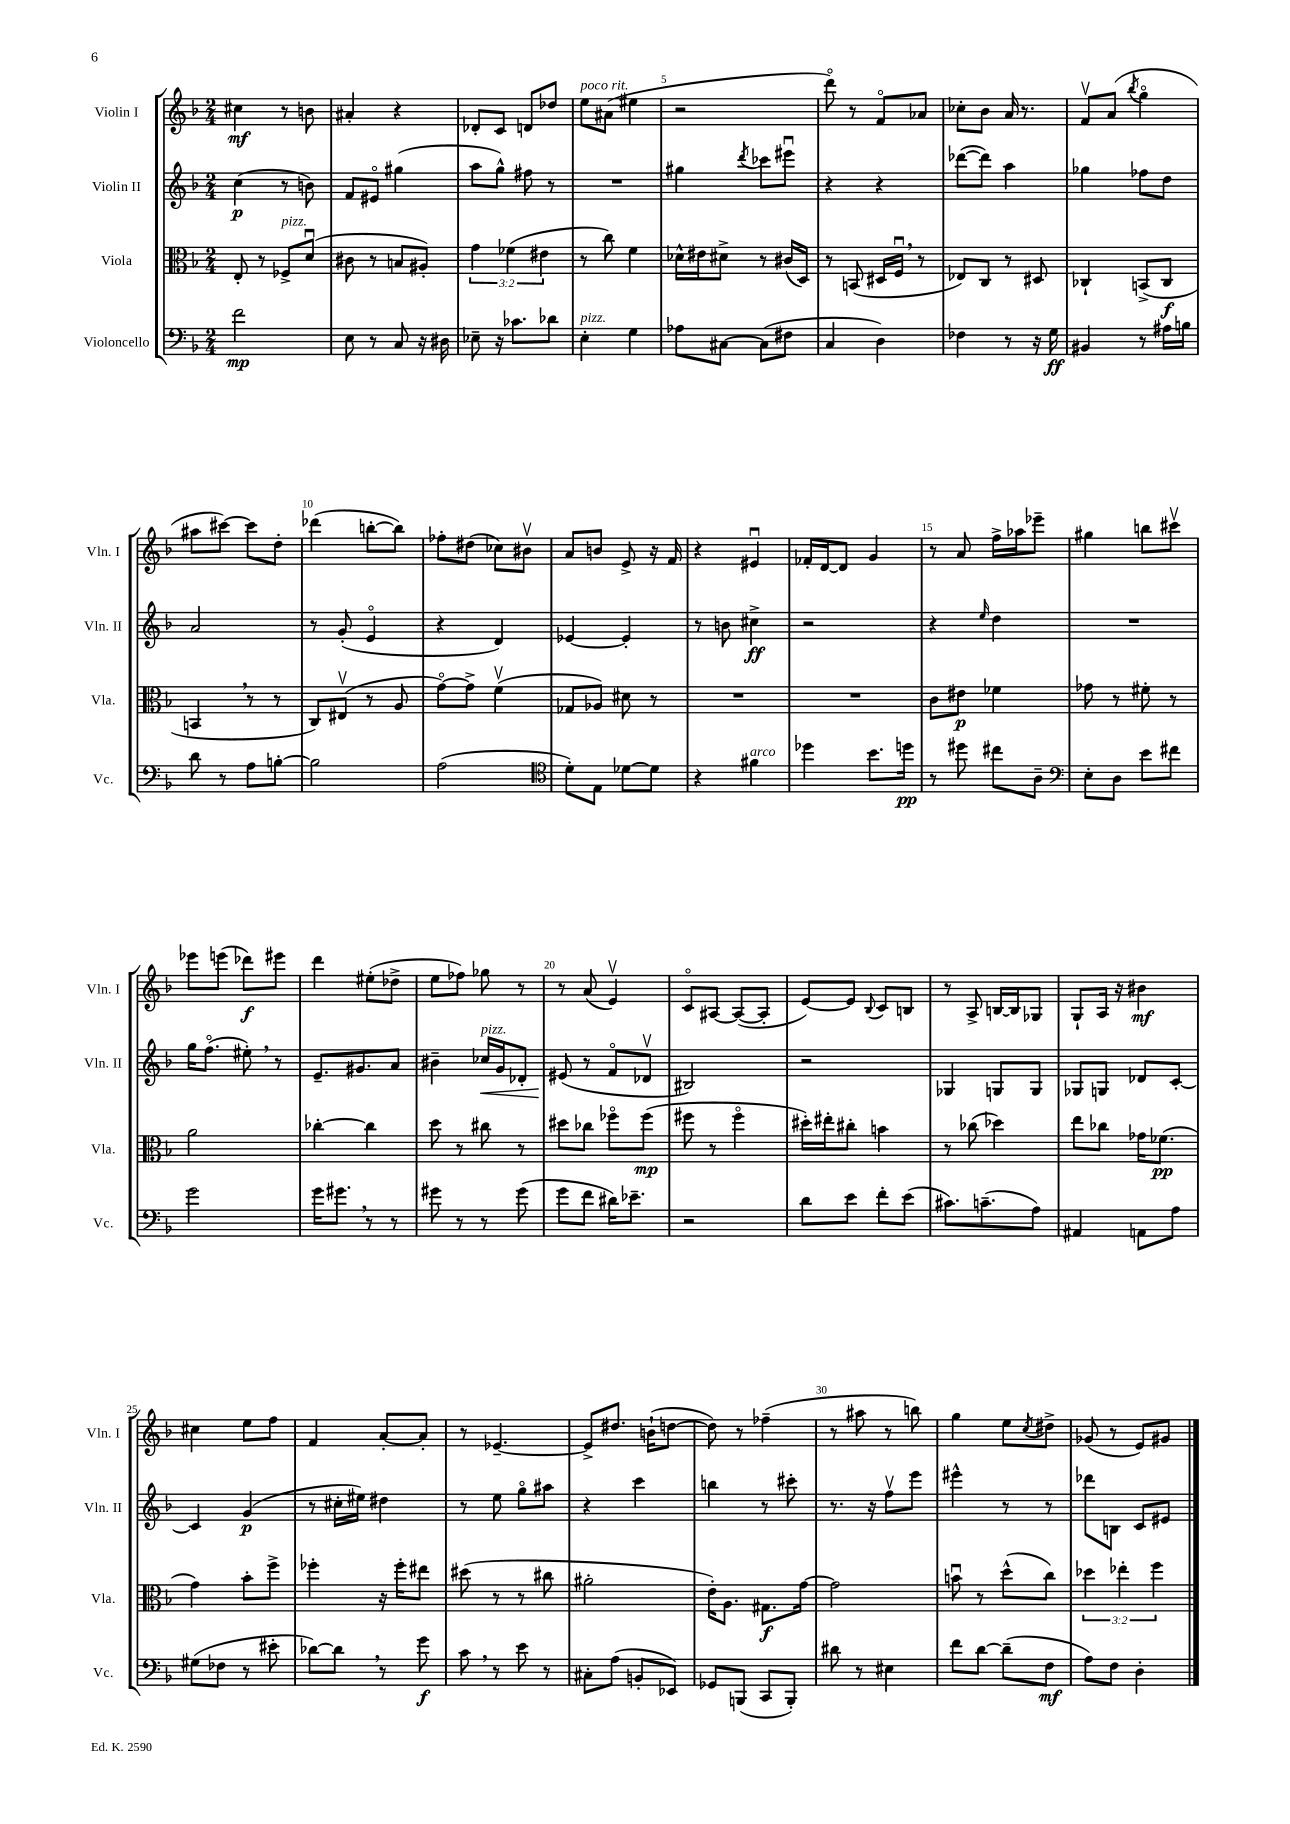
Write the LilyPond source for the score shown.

<<
\new StaffGroup <<
\new Staff = "s0" \with { instrumentName = "Violin I" shortInstrumentName = "Vln. I" } {
    \clef treble \key f \major \numericTimeSignature \time 2/4
    cis''4\mf r8 b'8 |
    ais'4-. r4 |
    des'8-. c'8 d'8 des''8 |
    e''8^\markup { \italic "poco rit." } ais'8( eis''4 |
    r2 |
    d'''8\flageolet) r8 f'8\flageolet aes'8 |
    ces''8-. bes'8 a'16 r8. |
    f'8\upbow a'8( \acciaccatura { bes''8 } g''4\flageolet |
    ais''8 cis'''8~) cis'''8 d''8-. |
    des'''4( b''8~-. b''8) |
    fes''8-. dis''8( ces''8) bis'8\upbow |
    a'8 b'8 e'8-> r16 f'16 |
    r4 eis'4\downbow |
    fes'16-. d'16~ d'8 g'4 |
    r8 a'8 f''16-> aes''16 ees'''8-- |
    gis''4 b''8 cis'''8\upbow |
    ees'''8 e'''8( des'''8\f) eis'''8 |
    d'''4 eis''8-.( des''8-> |
    e''8 fes''8) ges''8 r8 |
    r8 a'8( e'4\upbow) |
    c'8\flageolet ais8~ ais8~( ais8-. |
    e'8~) e'8 \appoggiatura { bes8 } c'8 b8 |
    r8 a8-> b16~ b16 ges8 |
    g8-! a16 r16 bis'4\mf |
    cis''4 e''8 f''8 |
    f'4 a'8~-. a'8-. |
    r8 ees'4.~-- |
    ees'8-> dis''8. b'16-!( d''8~ |
    d''8) r8 fes''4--( |
    r8 ais''8 r8 b''8) |
    g''4 e''8 \acciaccatura { c''8 } dis''8-> |
    ges'8( r8 e'8) gis'8 \bar "|." |
}
\new Staff = "s1" \with { instrumentName = "Violin II" shortInstrumentName = "Vln. II" } {
    \clef treble \key f \major \numericTimeSignature \time 2/4
    c''4\p( r8 b'8) |
    f'8 eis'8\flageolet gis''4( |
    a''8 g''8-^) fis''8 r8 |
    R2 |
    gis''4 \acciaccatura { d'''8 } ces'''8 eis'''8\downbow |
    r4 r4 |
    des'''8~( des'''8) a''4 |
    ges''4 fes''8 d''8 |
    a'2 |
    r8 g'8-.( e'4\flageolet |
    r4 d'4) |
    ees'4~ ees'4-. |
    r8 b'8 cis''4->\ff |
    r2 |
    r4 \grace { e''16 } d''4 |
    R2 |
    g''16 f''8.\flageolet( eis''8-.) \breathe r8 |
    e'8.-- gis'8. a'8 |
    bis'4-- ces''16\<^\markup { \italic "pizz." } g'16 des'8-. |
    eis'8\!( r8 f'8\flageolet des'8\upbow |
    bis2) |
    r2 |
    ges4 g8 g8 |
    ges8 g8 des'8 c'8~-. |
    c'4 g'4\p( |
    r8 cis''16-. eis''16) dis''4 |
    r8 e''8 g''8\flageolet ais''8 |
    r4 c'''4 |
    b''4 r8 cis'''8-. |
    r8. r16 f''8\upbow e'''8 |
    eis'''4-^ r8 r8 |
    des'''8 b8 c'8 eis'8 \bar "|." |
}
\new Staff = "s2" \with { instrumentName = "Viola" shortInstrumentName = "Vla." } {
    \clef alto \key f \major \numericTimeSignature \time 2/4 \override Staff.TupletNumber.text = #tuplet-number::calc-fraction-text
    e8-. r8 fes8->^\markup { \italic "pizz." } d'8\downbow( |
    cis'8 r8 b8 ais8-.) |
    \tuplet 3/2 { g'4 fes'4( eis'4 } |
    r8 c''8) f'4 |
    des'16-^ eis'16 dis'8-> r8 cis'16( d16) |
    r8 b,8( dis16 f16\downbow \breathe r8 |
    ees8) c8 r8 dis8 |
    ces4-! b,8->( ces8\f |
    b,4 \breathe r8 r8 |
    c8) eis8\upbow( r8 a8 |
    g'8~\flageolet) g'8-> f'4\upbow( |
    ges8 aes8) dis'8 r8 |
    R2 |
    R2 |
    c'8 eis'8\p fes'4 |
    ges'8 r8 fis'8-. r8 |
    a'2 |
    ces''4~-. ces''4 |
    d''8 r8 cis''8 r8 |
    dis''8 ces''8 fes''8\flageolet fes''8\mp( |
    fis''8 r8 fis''4\flageolet |
    dis''16-.) eis''16-. cis''8-. b'4 |
    r8 ces''8( des''4) |
    e''8 ces''8 ges'16 fes'8.\pp( |
    g'4) bes'8-. f''8-> |
    fes''4-. r16 fes''16-. eis''8 |
    dis''8( r8 r8 cis''8 |
    ais'2-. |
    e'16-.) a8. gis8.\f g'16~ |
    g'2 |
    b'8\downbow r8 d''8-^( c''8) |
    \tuplet 3/2 { des''4 ees''4-. f''4 } \bar "|." |
}
\new Staff = "s3" \with { instrumentName = "Violoncello" shortInstrumentName = "Vc." } {
    \clef bass \key f \major \numericTimeSignature \time 2/4
    f'2\mp |
    e8 r8 c8 r16 dis16 |
    ees8-- r16 ces'8. des'8 |
    e4-.^\markup { \italic "pizz." } g4 |
    aes8 cis8~ cis8( fis8 |
    c4 d4) |
    fes4 r8 r16 g16\ff |
    bis,4 r8 ais16 b16 |
    d'8 r8 a8 b8~-. |
    b2 |
    a2( |
    \clef tenor d'8-.) e8 des'8~ des'8 |
    r4 fis'4^\markup { \italic "arco" } |
    des''4 bes'8. d''16\pp |
    r8 dis''8 cis''8 a8-- |
    \clef bass e8-. d8 e'8 fis'8 |
    g'2 |
    g'16 gis'8. \breathe r8 r8 |
    gis'8 r8 r8 gis'8( |
    g'8 f'8 dis'16) ees'8.-- |
    r2 |
    d'8 e'8 f'8-. e'8( |
    cis'8.) c'8.--( a8) |
    ais,4 a,8 a8 |
    gis8( fes8 r8 eis'8-. |
    des'8~) des'8 \breathe r8 g'8\f |
    c'8 \breathe r8 e'8 r8 |
    cis8-. a8( b,8-. ees,8) |
    ges,8 b,,8( c,8 b,,8-.) |
    dis'8 r8 eis4 |
    f'8 d'8~ d'8--( f8\mf |
    a8) f8 d4-. \bar "|." |
}
>>
>>
\layout { \context { \Score \override BarNumber.break-visibility = ##(#f #t #t) barNumberVisibility = #(every-nth-bar-number-visible 5) } }
